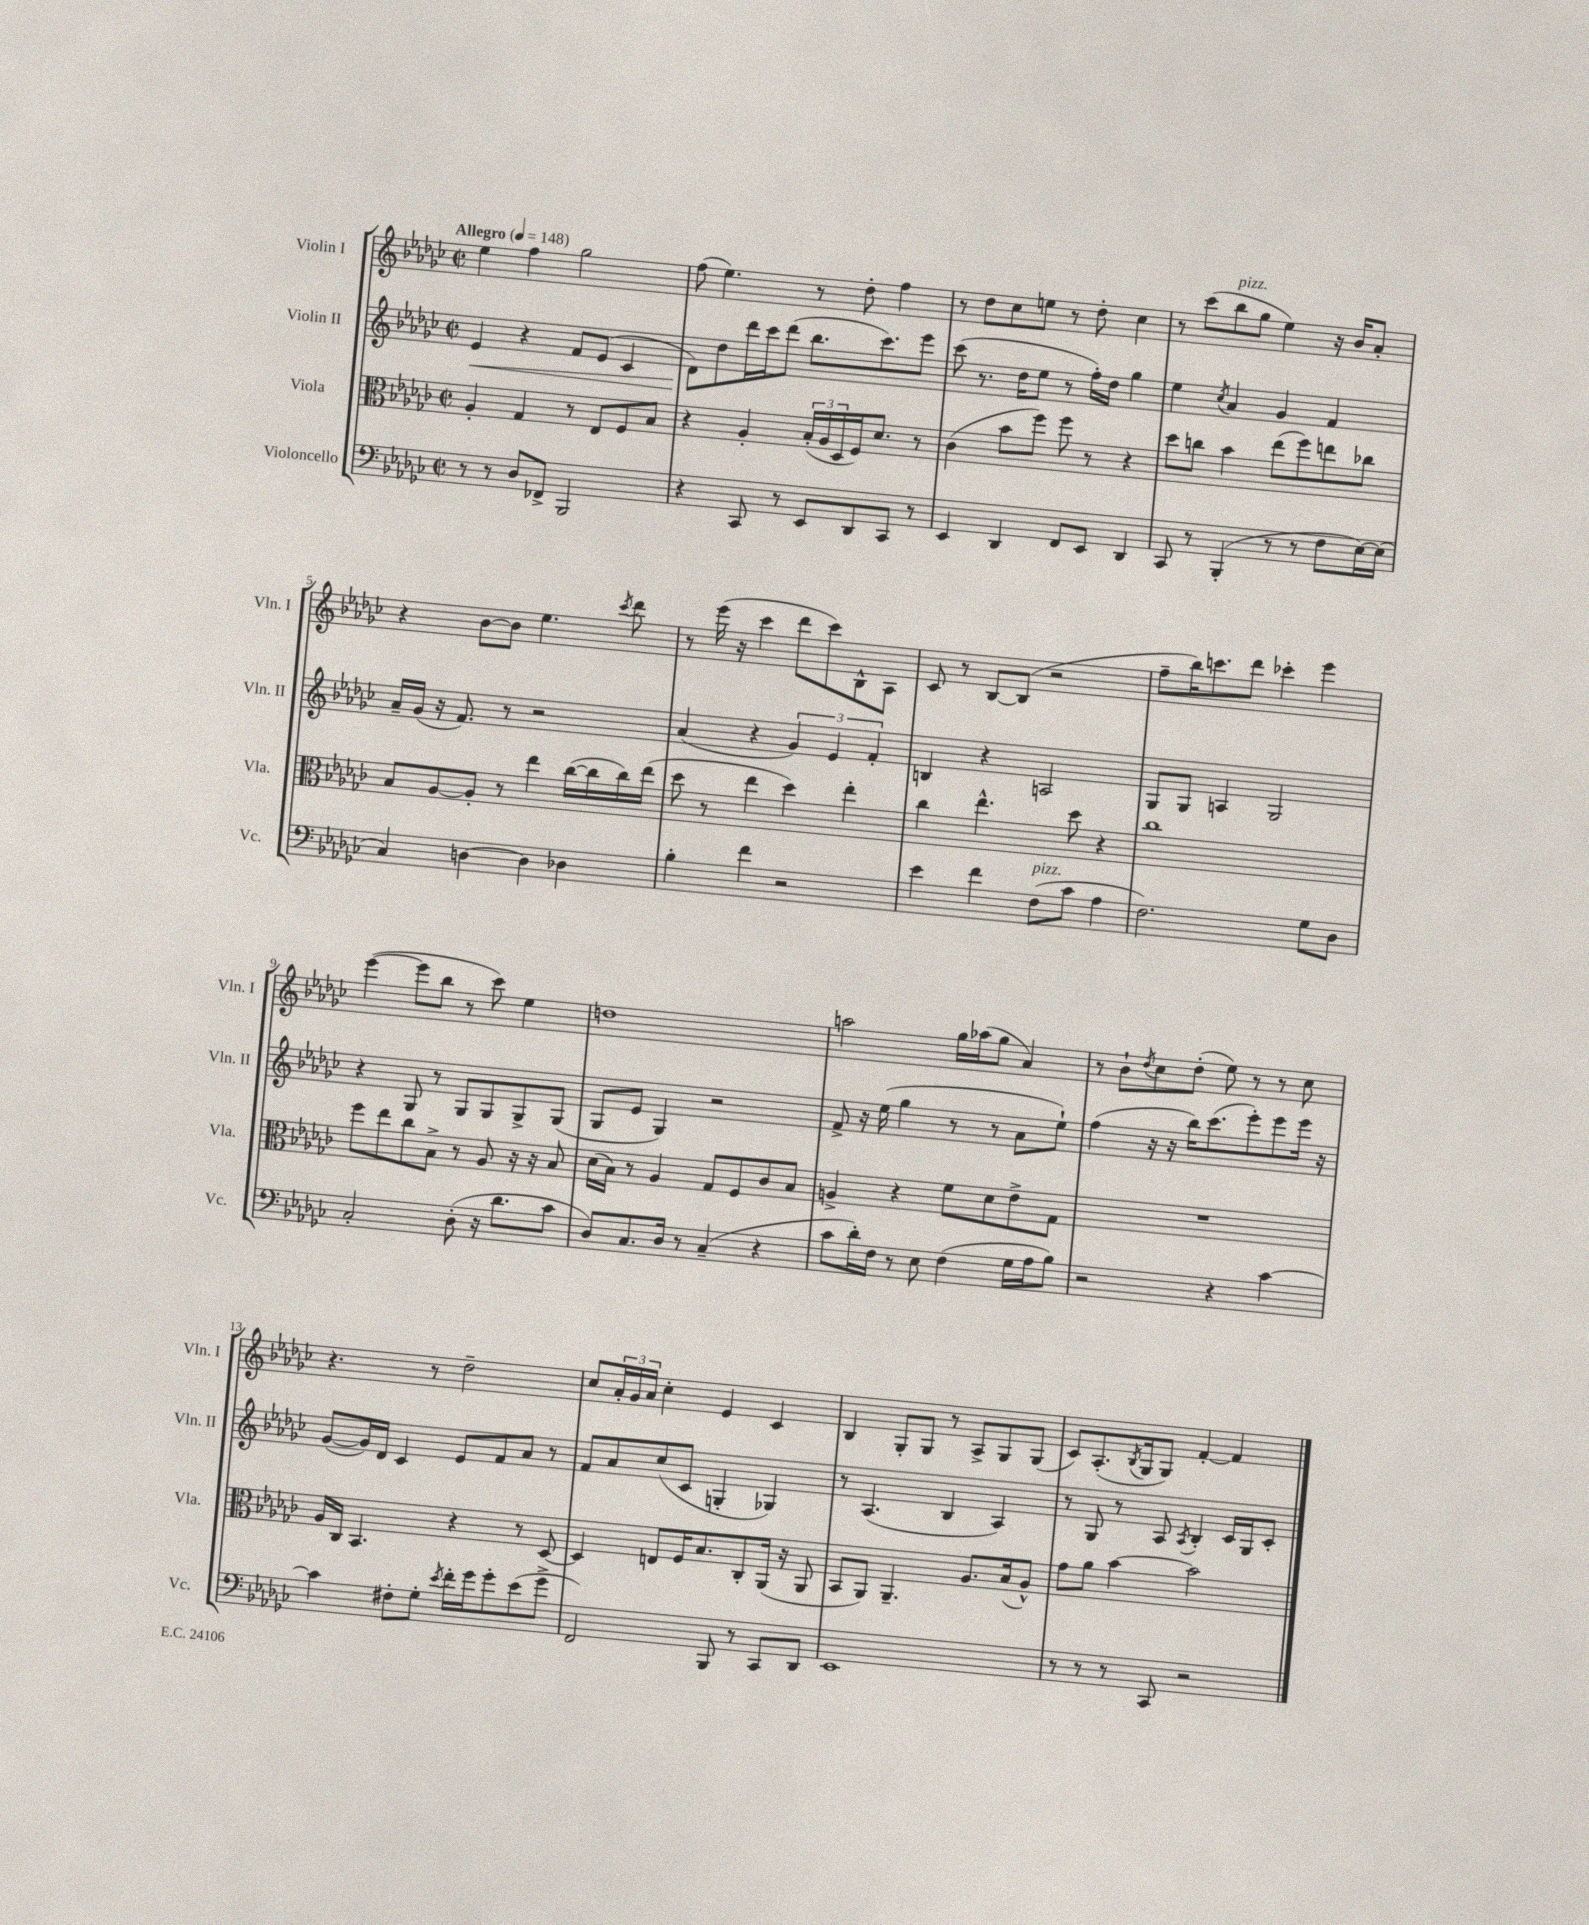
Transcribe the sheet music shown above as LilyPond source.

<<
\new StaffGroup <<
\new Staff = "s0" \with { instrumentName = "Violin I" shortInstrumentName = "Vln. I" } {
    \clef treble \key ges \major \defaultTimeSignature \time 2/2 \tempo "Allegro" 4 = 148
    ees''4 f''4 ges''2 |
    f''8( ees''4.) r8 des''8-. f''4 |
    r8 des''8 ces''8 e''8 r8 des''8-. ces''4 |
    r8 ces'''8( bes''8^\markup { \italic "pizz." } ges''8 ees''4) r16 bes'16 aes'8-. |
    r4 bes'8~ bes'8 ees''4. \acciaccatura { ces'''8 } des'''8 |
    r8 ees'''16( r16 ces'''4 des'''8 ces'''8) bes8-^ aes8 |
    ces'8 r8 bes8~ bes8( r2 |
    f''8-- bes''16) c'''8. des'''8 ces'''4-. ees'''4 |
    ees'''4~( ees'''8 bes''8 r8 ces'''8) ees''4 |
    d''1 |
    a''2 ges''16 aes''16( ges''8 aes'4) |
    r8 bes'8-! \acciaccatura { des''8 } ces''8 des''8-.( ees''8) r8 r8 ces''8 |
    r4. r8 des''2-- |
    ces''8 \tuplet 3/2 { aes'16-. ges'16 aes'16 } ces''4-. ees'4 ces'4 |
    bes4 ges8-. ges8 r8 aes8-> ges8 ges8( |
    ces'8) aes8.-.( \acciaccatura { bes8 } ges16 ges8) f'4~-. f'4 \bar "|." |
}
\new Staff = "s1" \with { instrumentName = "Violin II" shortInstrumentName = "Vln. II" } {
    \clef treble \key ges \major \defaultTimeSignature \time 2/2
    ees'4\< r4 f'8 ees'8( ces'4 |
    des'8\!) des''8 des'''16 ces'''16 des'''8( bes''8. ces'''8.) ees'''8 |
    ces'''8( r8. des''16 ees''8 r8 f''16-.) des''16 ges''4 |
    ees''4 \acciaccatura { ces''8 } aes'4 ges'4 f'4 |
    aes'16-- ges'16( r16 f'8.) r8 r2 |
    aes'4( r4 \tuplet 3/2 { ges'4) ees'4 f'4-. } |
    b4 r4 a2 |
    ges8 ges8 a4 ges2 |
    r4 ges8 r8 ges8 ges8 ges8-> ges8( |
    ges8 ees'8 ges4) r2 |
    f'8-> r16 ees''16( ges''4 r8 r8 aes'8 ees''8-!) |
    f''4( r16 r16 bes''16) ces'''8.( ees'''8-.) ees'''8 ees'''16 r16 |
    ges'8~( ges'16) des'16 ces'4 ees'8 f'8 aes'8 r8 |
    f'8 aes'8 ces''8( ces'8 g4-. ges4) |
    r8 aes4.( bes4 aes4) |
    r8 ges8 r8 aes8 \acciaccatura { aes8 } bes4-. ces'16 ges16 ces'8-. \bar "|." |
}
\new Staff = "s2" \with { instrumentName = "Viola" shortInstrumentName = "Vla." } {
    \clef alto \key ges \major \defaultTimeSignature \time 2/2
    aes4-. ges4 r8 ees8 f8 bes8 |
    r4 aes4-. \tuplet 3/2 { bes16-.( aes16 des16 } f16) des'8. r8 |
    ces'4( bes'8 f''8) f''8 r8 r4 |
    des''8 c''8 bes'4 ees''8( f''8) e''8 ces''8 |
    bes8 aes8~ aes8-. r8 ees''4 ces''16~( ces''16 ces''16) ees''16( |
    des''8 r8 ees''4 des''4) ees''4-. |
    ces''4 ees''4.-^ des''8 r4 |
    ces''1 |
    f''8 ees''8 ces''8 bes8-> r8 aes8 r16 r16 bes8 |
    des'16( bes16) r8 aes4 ges8 f8 ces'8 bes8 |
    a4-> r4 f'8 des'8 ees'8-> ges8 |
    R1 |
    aes16 ces16 bes,4. r4 r8 des8~ |
    des4 e8 f16 bes8. ces8-. aes,16( r16 aes,8 |
    bes,8 aes,8) aes,4.-- aes8. bes16( aes8-^) |
    ges'8 aes'8 bes'4~ bes'2 \bar "|." |
}
\new Staff = "s3" \with { instrumentName = "Violoncello" shortInstrumentName = "Vc." } {
    \clef bass \key ges \major \defaultTimeSignature \time 2/2
    r8 r8 des8 fes,8-> bes,,2 |
    r4 ces,8 r8 ees,8 des,8 ces,8 r8 |
    ees,4 des,4 f,8 ees,8 des,4 |
    ces,8 r8 bes,,4-.( r8 r8 f8 ees16~) ees16( |
    ces4) d4~ d4 des4 |
    bes4-. f'4 r2 |
    ees'4 f'4 f8^\markup { \italic "pizz." }( ces'8 aes4 |
    f2.) ges8 des8 |
    ces2-. des8-.( r16 des'8. ces'8 |
    des8) ces8. des16 r8 ces4--( r4 |
    ces'8 des'16-.) f16 r8 ees8 f4( ges16 aes16 bes8) |
    r2 r4 ces'4~ |
    ces'4 fis8-. ges8-. \acciaccatura { ees'8 } f'16-. ges'16 ges'8-. ees'8( ges'8-> |
    f,2) bes,,8 r8 ces,8 des,8 |
    ees,1 |
    r8 r8 r8 ces,8 r2 \bar "|." |
}
>>
>>
